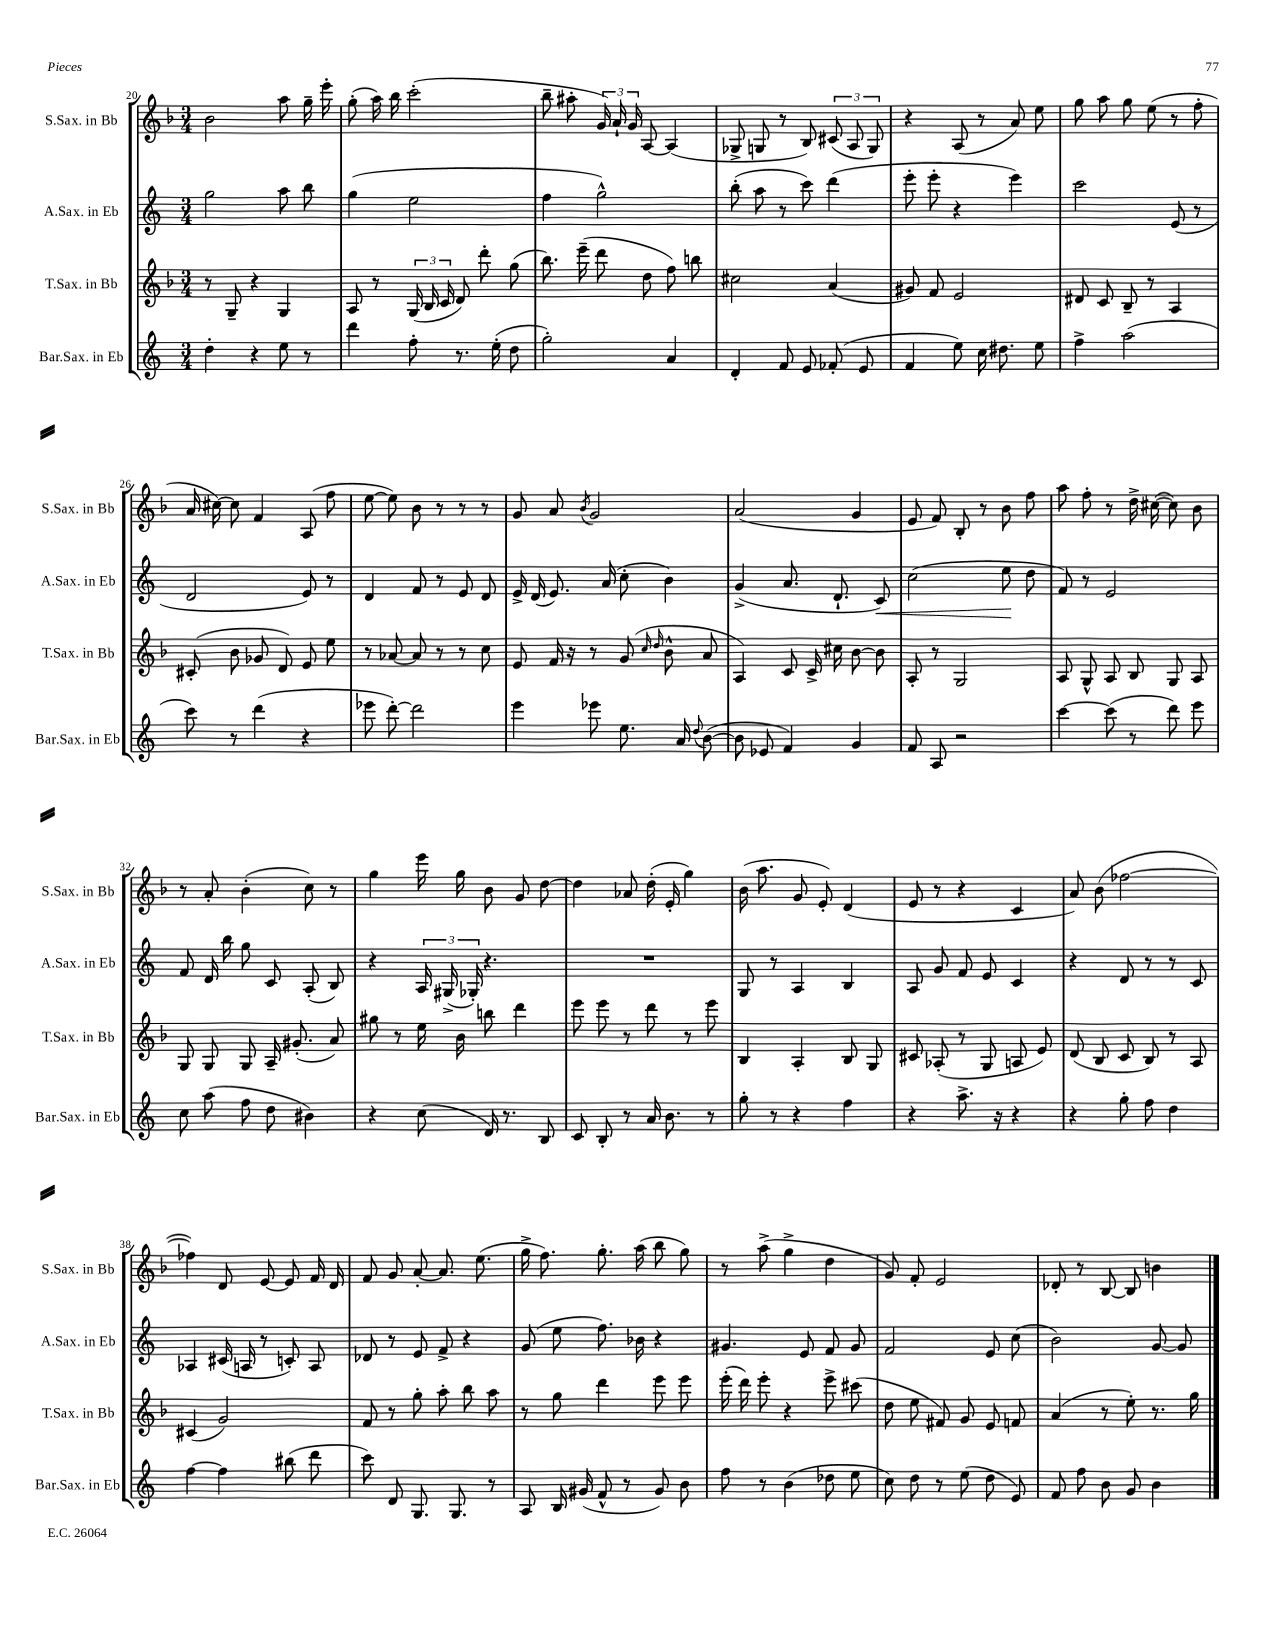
<<
\new StaffGroup <<
\new Staff = "s0" \with { instrumentName = "S.Sax. in Bb" shortInstrumentName = "S.Sax. in Bb" } {
    \clef treble \key f \major \numericTimeSignature \time 3/4
    \autoBeamOff bes'2 a''8 g''16-- e'''16-. |
    g''8-.( a''16) bes''16 c'''2-.( |
    bes''8-- ais''8-. \tuplet 3/2 { g'16) a'16-! g'16 } a8~ a4( |
    ges8-> g8 r8 bes8) \tuplet 3/2 { cis'8( a8 g8) } |
    r4 a8( r8 a'8) e''8 |
    g''8 a''8 g''8 e''8( r8 f''8-. |
    a'16 cis''16~) cis''8 f'4 a8( f''8 |
    e''8~ e''8) bes'8 r8 r8 r8 |
    g'8 a'8 \acciaccatura { bes'8 } g'2 |
    a'2( g'4 |
    e'8 f'8) bes8-. r8 bes'8 f''8 |
    a''8 f''8-. r8 d''16-> cis''16~( cis''8) bes'8 |
    r8 a'8-. bes'4-.( c''8) r8 |
    g''4 e'''16 g''16 bes'8 g'8 d''8~ |
    d''4 aes'8 d''16-.( e'16-. g''4) |
    bes'16( a''8. g'8 e'8-.) d'4( |
    e'8 r8 r4 c'4 |
    a'8) bes'8( fes''2~ |
    fes''4) d'8 e'8~ e'8 f'16 d'16 |
    f'8 g'8 a'8~-. a'8. e''8.( |
    g''16-> f''8.) g''8.-. a''16( bes''8 g''8) |
    r8 a''8->( g''4-> d''4 |
    g'8) f'8-. e'2 |
    des'8-. r8 bes8~ bes8 b'4 \bar "|." |
}
\new Staff = "s1" \with { instrumentName = "A.Sax. in Eb" shortInstrumentName = "A.Sax. in Eb" } {
    \clef treble \key c \major \numericTimeSignature \time 3/4
    \autoBeamOff g''2 a''8 b''8 |
    g''4( e''2 |
    f''4 g''2-^) |
    b''8-.( a''8 r8 c'''8) d'''4( |
    e'''8-. e'''8-. r4 e'''4) |
    c'''2 e'8( r8 |
    d'2 e'8) r8 |
    d'4 f'8 r8 e'8 d'8 |
    e'16-> d'16( e'8.) a'16( c''8-. b'4) |
    g'4->( a'8. d'8.-! c'8\<) |
    c''2( e''8\! d''8 |
    f'8) r8 e'2 |
    f'8 d'16 b''16 g''8 c'8 a8-.( b8) |
    r4 \tuplet 3/2 { a16 gis16->( ges16-.) } r4. |
    R2. |
    g8 r8 a4 b4 |
    a8 g'8 f'8 e'8 c'4 |
    r4 d'8 r8 r8 c'8 |
    aes4 cis'16( a16 r8 c'8-.) a8 |
    des'8 r8 e'8 f'8-> r4 |
    g'8( e''8 f''8.) bes'16 r4 |
    gis'4. e'8 f'8 gis'8 |
    f'2 e'8 c''8( |
    b'2) g'8~ g'8 \bar "|." |
}
\new Staff = "s2" \with { instrumentName = "T.Sax. in Bb" shortInstrumentName = "T.Sax. in Bb" } {
    \clef treble \key f \major \numericTimeSignature \time 3/4
    \autoBeamOff r8 g8-- r4 g4 |
    a8 r8 \tuplet 3/2 { g16( bes16 c'16 } d'8) d'''8-. g''8( |
    bes''8.) e'''16--( d'''8 d''8 f''8) b''8 |
    cis''2 a'4( |
    gis'8) f'8 e'2 |
    dis'8 c'8 bes8-- r8 a4 |
    cis'8-.( bes'8 ges'8 d'8) e'8 e''8 |
    r8 aes'8~ aes'8 r8 r8 c''8 |
    e'8 f'16 r16 r8 g'8( \grace { c''16 d''16 } bes'8-^ a'8 |
    a4) c'8 c'16-> cis''16 bes'8~ bes'8 |
    a8-. r8 g2 |
    a8 g8-^ a8 bes8 g8 a8 |
    g8 g8 g8 a16-- gis'8.-.( a'8) |
    gis''8 r8 e''16 bes'16 b''8 d'''4 |
    e'''8 e'''8 r8 d'''8 r8 e'''8 |
    bes4 a4-. bes8 g8 |
    cis'8 aes8-.( r8 g8 a8 e'8) |
    d'8( bes8 c'8 bes8) r8 a8 |
    cis'4( g'2) |
    f'8 r8 g''8-. a''8-. bes''8 a''8 |
    r8 g''8 d'''4 e'''8 e'''8 |
    e'''16-.( d'''16) e'''8-. r4 e'''8-> cis'''8( |
    d''8 e''8 fis'8) g'8 e'8 f'8 |
    a'4( r8 e''8-.) r8. g''16 \bar "|." |
}
\new Staff = "s3" \with { instrumentName = "Bar.Sax. in Eb" shortInstrumentName = "Bar.Sax. in Eb" } {
    \clef treble \key c \major \numericTimeSignature \time 3/4
    \autoBeamOff d''4-. r4 e''8 r8 |
    d'''4 f''8-. r8. e''16-.( d''8 |
    g''2-.) a'4 |
    d'4-. f'8 e'8 fes'8-.( e'8 |
    f'4 e''8) c''16 dis''8. e''8 |
    f''4-> a''2( |
    c'''8) r8 d'''4( r4 |
    ees'''8 d'''8~-.) d'''2 |
    e'''4 ees'''8 e''8. a'16 \appoggiatura { d''8 } b'8~( |
    b'8 ees'8 f'4) g'4 |
    f'8 a8 r2 |
    c'''4~ c'''8( r8 d'''8) e'''8 |
    c''8 a''8( f''8 d''8 bis'4) |
    r4 c''8( d'16) r8. b8 |
    c'8 b8-. r8 a'16 b'8. r8 |
    g''8-. r8 r4 f''4 |
    r4 a''8.-> r16 r4 |
    r4 g''8-. f''8 d''4 |
    f''4~ f''4 bis''8( d'''8 |
    c'''8) d'8 g8. g8. r8 |
    a8 b16 gis'16( f'8-^ r8 gis'8) b'8 |
    f''8 r8 b'4( des''8 e''8 |
    c''8) d''8 r8 e''8( d''8 e'8) |
    f'8 f''8 b'8 g'8 b'4 \bar "|." |
}
>>
>>
\layout { \context { \Score currentBarNumber = #20 } }
